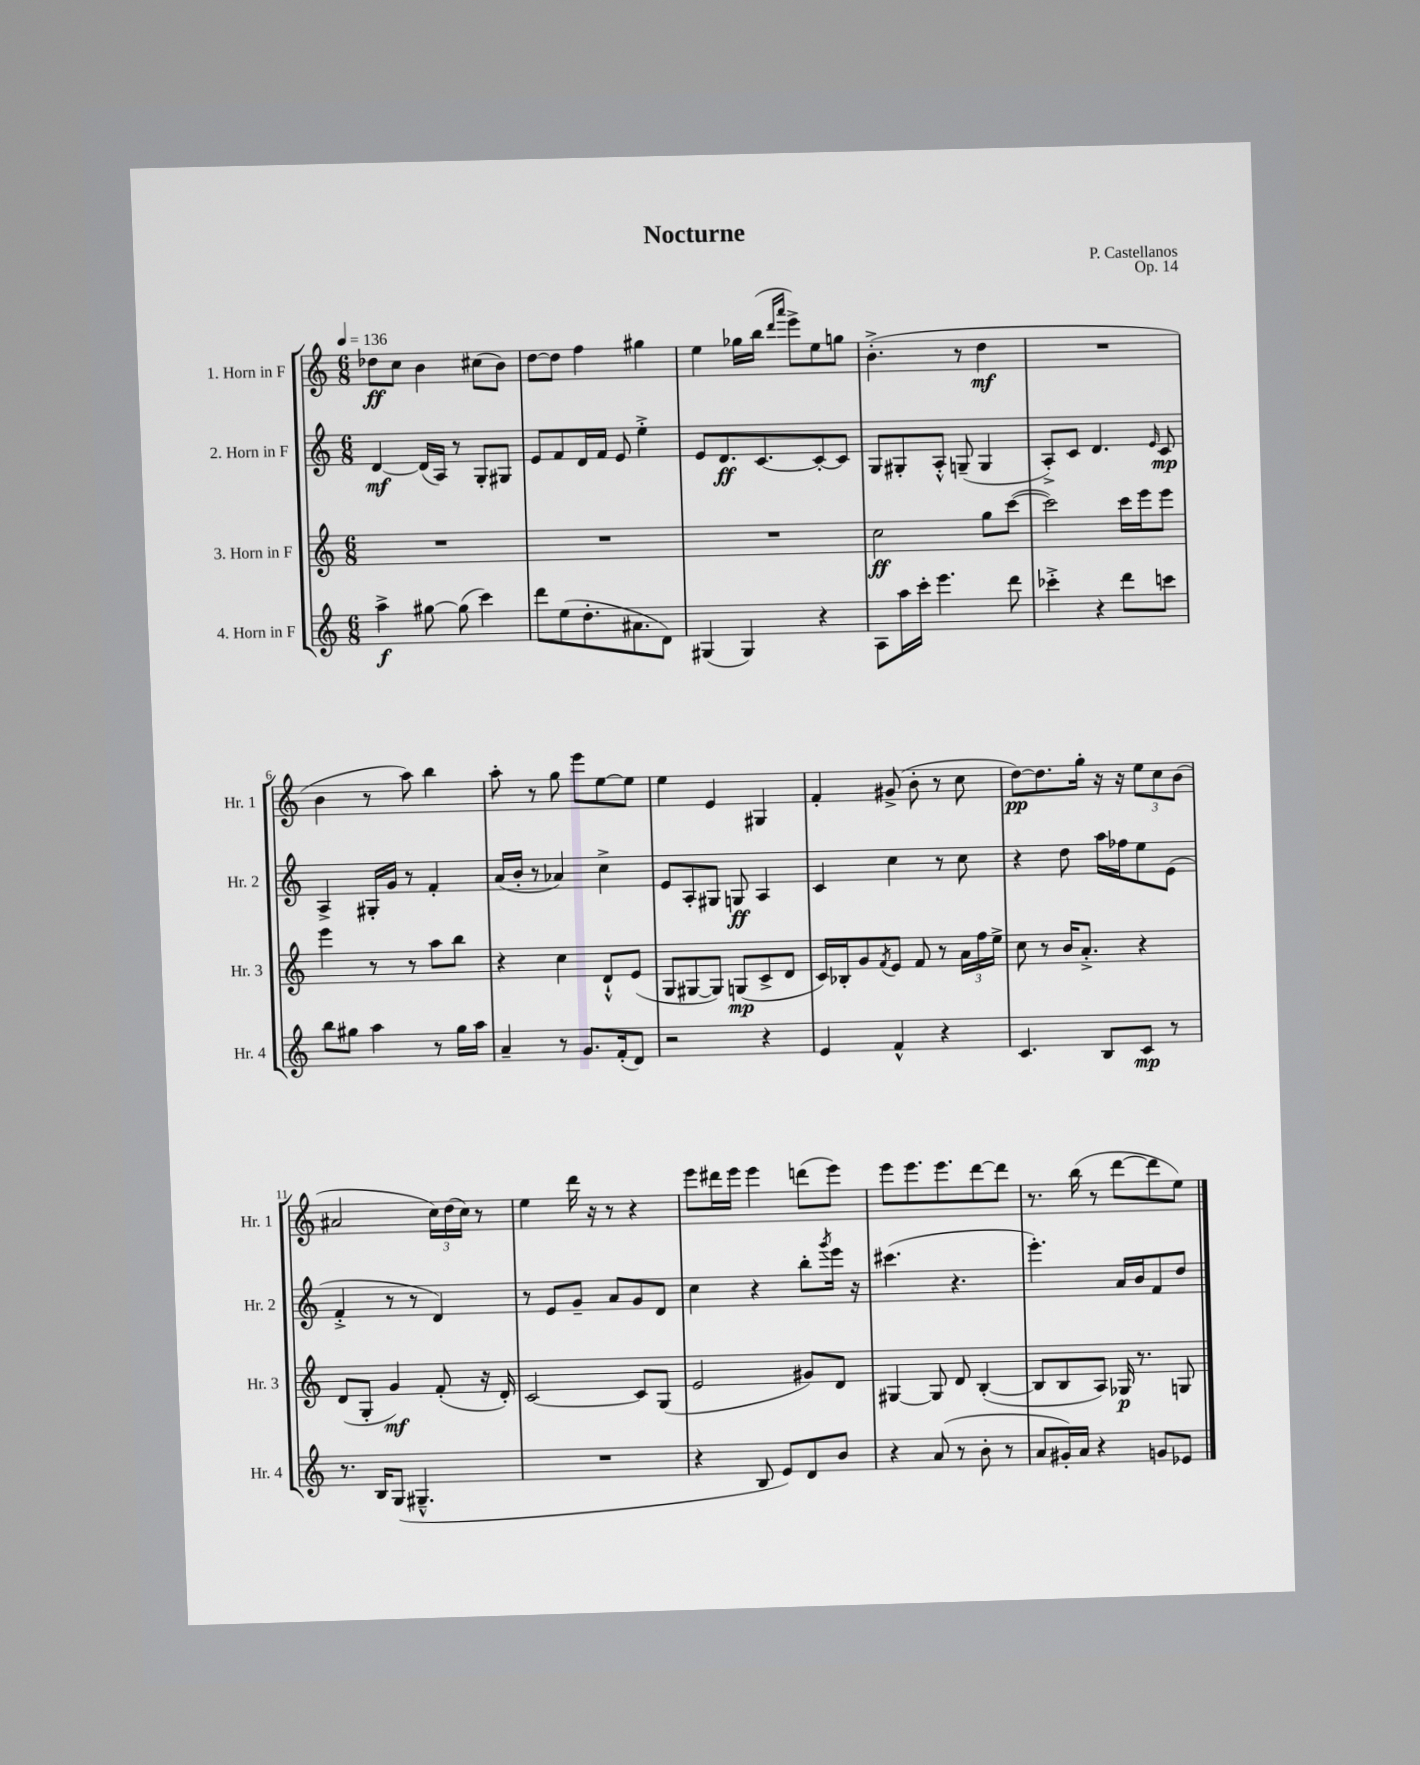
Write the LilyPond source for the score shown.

\header { title = "Nocturne" composer = "P. Castellanos" opus = "Op. 14" }
<<
\new StaffGroup <<
\new Staff = "s0" \with { instrumentName = "1. Horn in F" shortInstrumentName = "Hr. 1" } {
    \clef treble \key c \major \numericTimeSignature \time 6/8 \tempo 4 = 136
    des''8\ff c''8 b'4 cis''8( b'8) |
    d''8~ d''8 f''4 gis''4 |
    e''4 ges''16 b''16( \grace { d'''16 a'''16 } e'''8->) e''8 g''8 |
    b'4.-.->( r8 d''4\mf |
    R2. |
    b'4 r8 a''8) b''4 |
    a''8-. r8 g''8 e'''8 e''8~ e''8 |
    e''4 e'4 gis4 |
    f'4-. gis'8->( b'8-. r8 c''8 |
    d''8~\pp) d''8. g''16-. r16 r16 \tuplet 3/2 { e''8 c''8 b'8( } |
    ais'2 \tuplet 3/2 { c''16) d''16( c''16) } r8 |
    e''4 d'''16 r16 r8 r4 |
    e'''8 dis'''16 e'''16 e'''4 d'''8( e'''8) |
    e'''8 e'''8. e'''8. d'''8~ d'''8 |
    r8. b''16( r8 d'''8~ d'''8 e''8) \bar "|." |
}
\new Staff = "s1" \with { instrumentName = "2. Horn in F" shortInstrumentName = "Hr. 2" } {
    \clef treble \key c \major \numericTimeSignature \time 6/8
    d'4~\mf d'16( a16) r8 g8-. gis8 |
    e'8 f'8 d'16 f'16 e'8 e''4-.-> |
    e'8 d'8.\ff c'8.~ c'8~-. c'8 |
    g8 gis8-. a8-.-^ g8--( g4 |
    a8-.->) c'8 d'4. \grace { e'16 } c'8\mp |
    a4-> gis16-. g'16 r8 f'4-. |
    a'16( b'16-. r8 aes'4) c''4-> |
    e'8 a8-. gis8 g8\ff a4 |
    c'4 c''4 r8 c''8 |
    r4 d''8 a''16 fes''16 e''8 e'8( |
    f'4-.-> r8 r8 d'4) |
    r8 e'8 g'8-- a'8 g'8 d'8 |
    c''4 r4 b''8-. \acciaccatura { g'''8 } e'''16 r16 |
    cis'''4.( r4. |
    e'''4.-.) a'16 b'16 f'8 d''8 \bar "|." |
}
\new Staff = "s2" \with { instrumentName = "3. Horn in F" shortInstrumentName = "Hr. 3" } {
    \clef treble \key c \major \numericTimeSignature \time 6/8
    R2. |
    R2. |
    R2. |
    c''2\ff g''8 c'''8~( |
    c'''2) c'''16 e'''16 e'''8 |
    e'''4 r8 r8 a''8 b''8 |
    r4 c''4 d'8-!-^ e'8( |
    g8 gis8~ gis8) g8\mp( c'8-> d'8 |
    c'16) bes16-. g'8 \acciaccatura { f'8 } e'8 f'8 r8 \tuplet 3/2 { a'16 f''16 e''16-> } |
    c''8 r8 b'16 a'8.-.-> r4 |
    d'8( g8-. g'4\mf) f'8-.( r16 d'16-.) |
    c'2~ c'8 g8( |
    e'2 gis'8) d'8 |
    gis4~ gis8 d'8 b4~-.( |
    b8 b8 a8) ges16\p r8. g8 \bar "|." |
}
\new Staff = "s3" \with { instrumentName = "4. Horn in F" shortInstrumentName = "Hr. 4" } {
    \clef treble \key c \major \numericTimeSignature \time 6/8
    a''4->\f gis''8~ gis''8( c'''4) |
    d'''8 e''8( d''8.-. ais'8. d'8) |
    gis4( gis4) r4 |
    a8 a''16 c'''16-. e'''4. d'''8 |
    ces'''4-.-> r4 d'''8 c'''8 |
    b''8 gis''8 a''4 r8 gis''16 a''16 |
    a'4-- r8 g'8. f'16-.( d'8) |
    r2 r4 |
    e'4 f'4-^ r4 |
    c'4. b8 c'8\mp r8 |
    r8. b16 g8( gis4.---^ |
    R2. |
    r4 b8 e'8) d'8 b'8 |
    r4 a'8( r8 b'8-. r8 |
    a'8 gis'16-.) a'16 r4 g'8 ees'8 \bar "|." |
}
>>
>>
